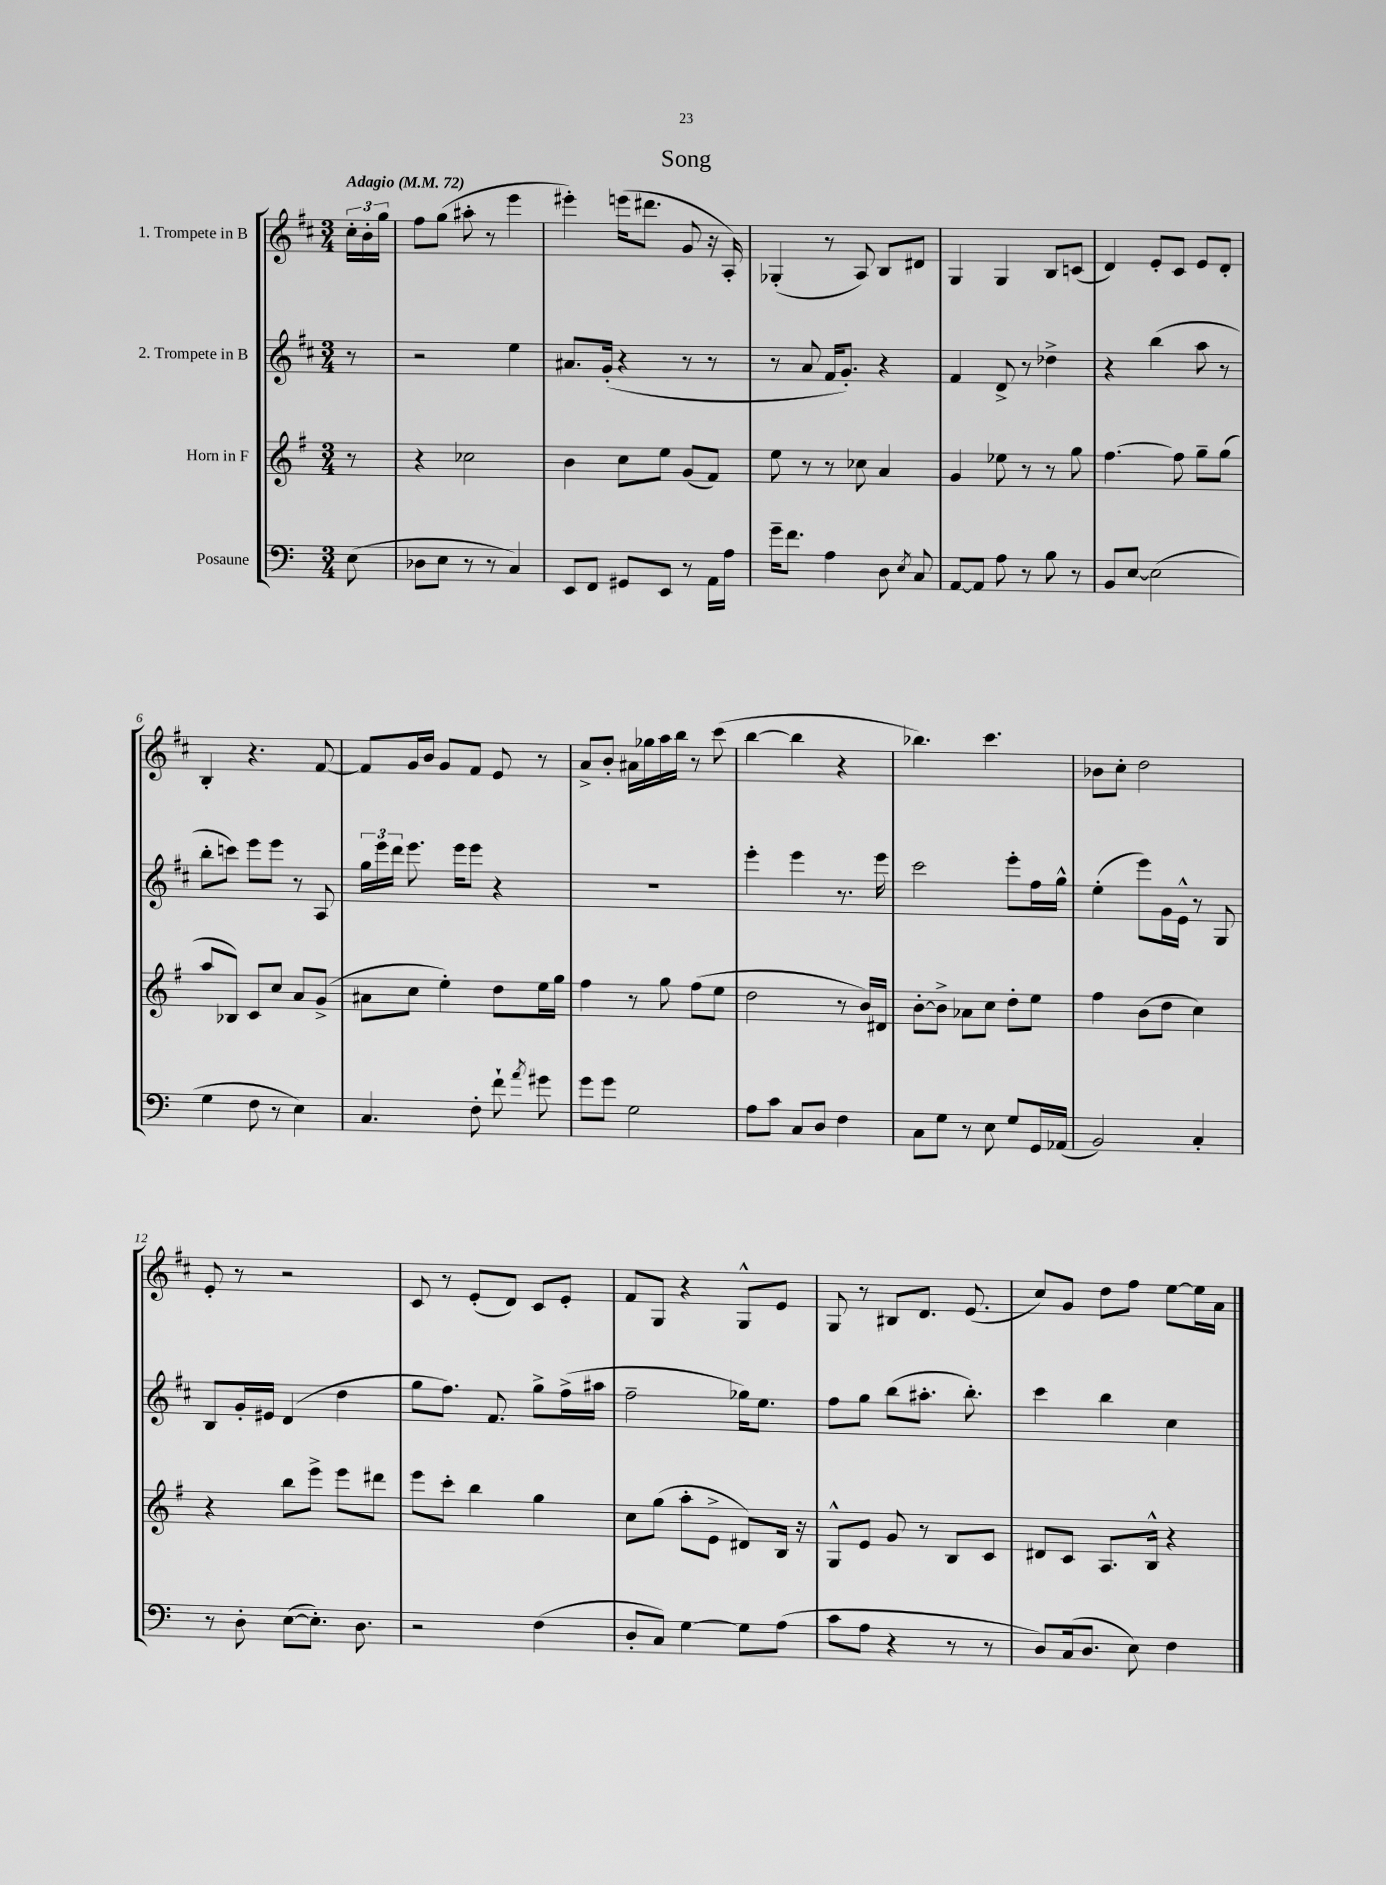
\header { title = "Song" }
<<
\new StaffGroup <<
\new Staff = "s0" \with { instrumentName = "1. Trompete in B" } {
    \clef treble \key d \major \numericTimeSignature \time 3/4 \partial 8 \tempo "Adagio" 4 = 72
    \autoBeamOff \tuplet 3/2 { cis''16[-. b'16-. g''16] } |
    fis''8[ g''8]( ais''8-. r8 e'''4 |
    eis'''4-.) e'''16[( dis'''8.] g'8 r16 a16-.) |
    ges4-.( r8 a8) b8[ dis'8] |
    g4 g4 b8[ c'8]( |
    d'4) e'8[-. cis'8] e'8[ d'8]-. |
    b4-. r4. fis'8~ |
    fis'8[ g'16 b'16] g'8[ fis'8] e'8 r8 |
    a'8[-> b'8]-. ais'16[ ges''16 a''16 b''16] r8 cis'''8( |
    b''4~ b''4 r4 |
    bes''4.) cis'''4. |
    bes'8[ cis''8]-. d''2 |
    e'8-. r8 r2 |
    cis'8 r8 e'8[-.( d'8]) cis'8[ e'8]-. |
    fis'8[ g8] r4 g8[-^ e'8] |
    g8 r8 bis8[ d'8.] e'8.( |
    cis''8[) g'8] d''8[ fis''8] e''8[~ e''16 a'16] \bar "|." |
}
\new Staff = "s1" \with { instrumentName = "2. Trompete in B" } {
    \clef treble \key d \major \numericTimeSignature \time 3/4 \partial 8
    \autoBeamOff r8 |
    r2 e''4 |
    ais'8.[ g'16]-.( r4 r8 r8 |
    r8 a'8 fis'16[ g'8.]-.) r4 |
    fis'4 d'8-> r8 des''4-> |
    r4 b''4( a''8 r8 |
    b''8[-. c'''8]) e'''8[ e'''8] r8 a8 |
    \tuplet 3/2 { g''16[ e'''16 d'''16] } e'''8. e'''16[ e'''8] r4 |
    R2. |
    e'''4-. e'''4 r8. e'''16 |
    cis'''2 e'''8[-. fis''16 g''16]-^ |
    e''4-.( e'''8[) g'16 e'16]-^ r8 g8 |
    b8[ g'16-. eis'16] d'4( d''4 |
    g''8[ fis''8.]) fis'8. g''8[-> fis''16->( ais''16] |
    fis''2-- ges''16[) e''8.] |
    fis''8[ g''8] b''8[( ais''8.]-. b''8.-.) |
    cis'''4 b''4 cis''4 \bar "|." |
}
\new Staff = "s2" \with { instrumentName = "Horn in F" } {
    \clef treble \key g \major \numericTimeSignature \time 3/4 \partial 8
    \autoBeamOff r8 |
    r4 ces''2 |
    b'4 c''8[ e''8] g'8[( fis'8]) |
    e''8 r8 r8 ces''8 a'4 |
    g'4 ees''8 r8 r8 g''8 |
    fis''4.~ fis''8 g''8[-- g''8]( |
    a''8[ bes8]) c'8[ c''8] a'8[ g'8]->( |
    ais'8[ c''8] e''4-.) d''8[ e''16 g''16] |
    fis''4 r8 g''8 fis''8[( e''8] |
    d''2 r8 b'16[) dis'16] |
    b'8[~-. b'8]-> aes'8[ c''8] d''8[-. e''8] |
    fis''4 b'8[( d''8] c''4) |
    r4 b''8[ e'''8]-> e'''8[ dis'''8] |
    e'''8[ c'''8]-. b''4 g''4 |
    c''8[ g''8]( a''8[-. e'8]-> dis'8[) b16] r16 |
    g8[-^ e'8] g'8 r8 b8[ c'8] |
    dis'8[ c'8] a8.[ b16]-^ r4 \bar "|." |
}
\new Staff = "s3" \with { instrumentName = "Posaune" } {
    \clef bass \key c \major \numericTimeSignature \time 3/4 \partial 8
    \autoBeamOff e8( |
    des8[ e8] r8 r8 c4) |
    e,8[ f,8] gis,8[ e,8] r8 a,16[ a16] |
    g'16[-- f'8.] a4 d8 \acciaccatura { e8 } c8 |
    a,8[~ a,8] a8 r8 b8 r8 |
    b,8[ e8]~ e2( |
    g4 f8 r8 e4) |
    c4. f8-. f'8-! \acciaccatura { a'8 } gis'8 |
    g'8[ g'8] g2 |
    a8[ c'8] c8[ d8] f4 |
    c8[ g8] r8 e8 g8[ g,16 aes,16]( |
    b,2) c4-. |
    r8 d8-. e8[~( e8.]-.) d8. |
    r2 f4( |
    d8[-. c8]) g4~ g8[ a8]( |
    c'8[ a8] r4 r8 r8 |
    d8[) c16( d8.] e8) f4 \bar "|." |
}
>>
>>
